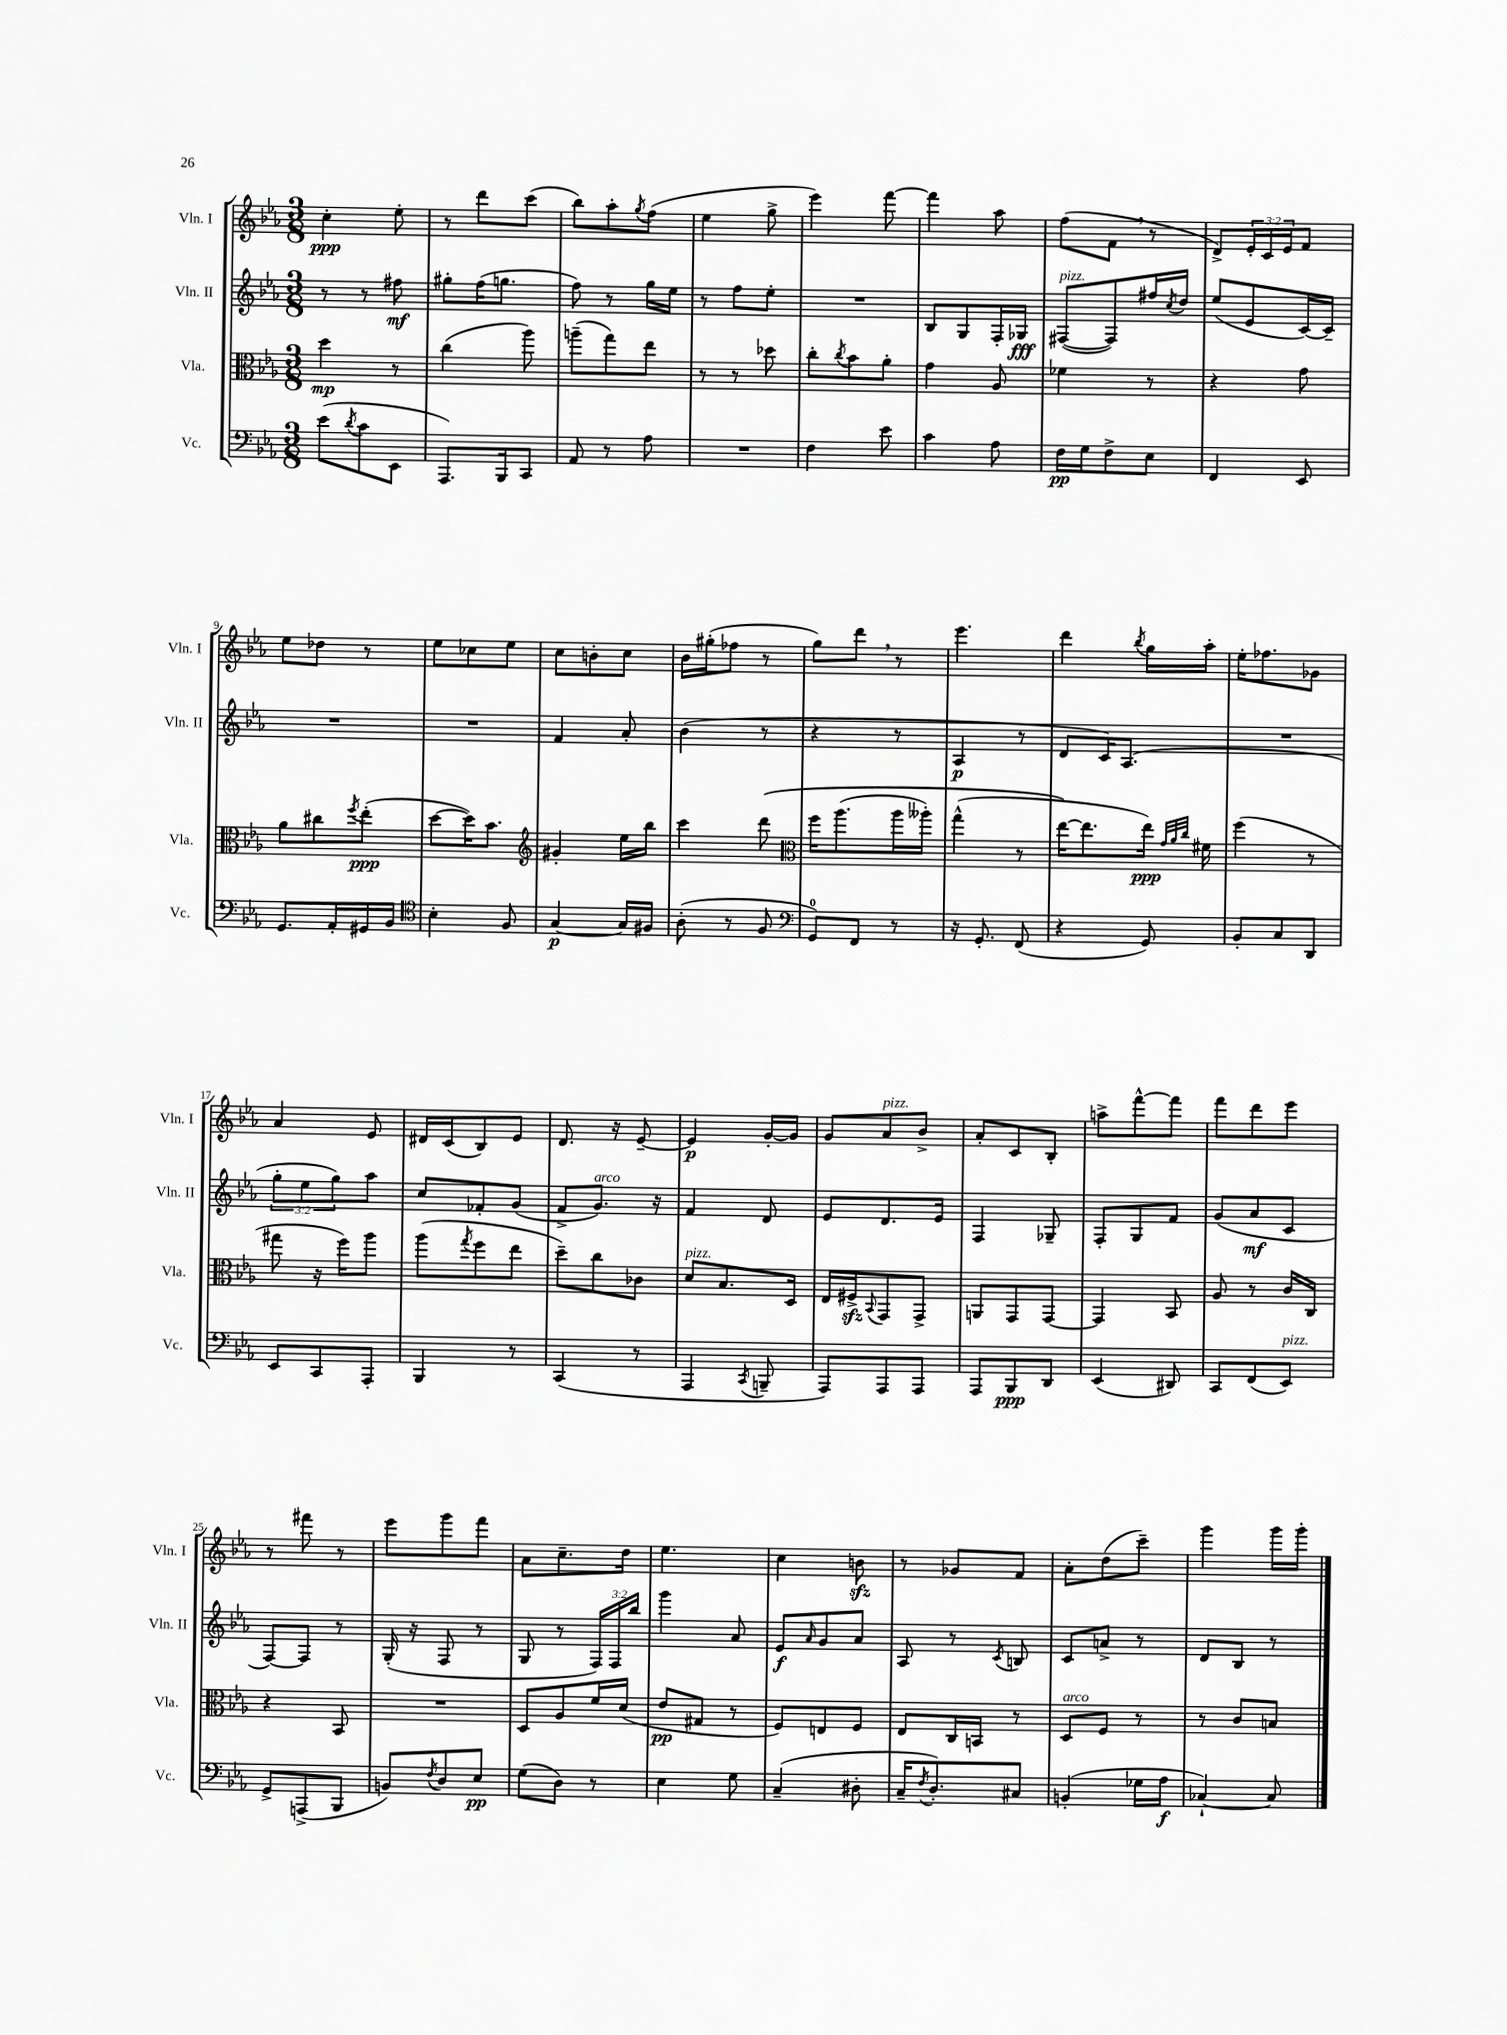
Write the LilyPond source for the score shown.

<<
\new StaffGroup <<
\new Staff = "s0" \with { instrumentName = "Vln. I" shortInstrumentName = "Vln. I" } {
    \clef treble \key ees \major \numericTimeSignature \time 3/8 \override Staff.TupletNumber.text = #tuplet-number::calc-fraction-text
    c''4-.\ppp ees''8-. |
    r8 d'''8 c'''8( |
    bes''8) aes''8-. \acciaccatura { g''8 } f''8( |
    ees''4 g''8-> |
    ees'''4) f'''8~ |
    f'''4 aes''8 |
    f''8( f'8 \breathe r8 |
    d'8->) \tuplet 3/2 { ees'16-. c'16 ees'16 } f'8 |
    ees''8 des''8 r8 |
    ees''8 ces''8 ees''8 |
    c''8 b'8-. c''8 |
    bes'16 gis''16-.( fes''8 r8 |
    g''8) d'''8 \breathe r8 |
    ees'''4. |
    d'''4 \acciaccatura { bes''8 } g''16 aes''16-. |
    ees''16-. fes''8. ges'8 |
    aes'4 ees'8 |
    dis'16 c'16( bes8) ees'8 |
    d'8. r16 ees'8~-- |
    ees'4\p g'16~-. g'16 |
    g'8 aes'8^\markup { \italic "pizz." } bes'8-> |
    aes'8-. c'8 bes8-. |
    a''8-> f'''8~-^ f'''8 |
    f'''8 d'''8 ees'''8 |
    r8 fis'''8 r8 |
    ees'''8 g'''8 f'''8 |
    aes'8 c''8.-- d''16 |
    ees''4. |
    c''4 b'8\sfz |
    r8 ges'8 f'8 |
    aes'8-. d''8( c'''8--) |
    g'''4 g'''16 g'''16-. \bar "|." |
}
\new Staff = "s1" \with { instrumentName = "Vln. II" shortInstrumentName = "Vln. II" } {
    \clef treble \key ees \major \numericTimeSignature \time 3/8 \override Staff.TupletNumber.text = #tuplet-number::calc-fraction-text
    r8 r8 fis''8\mf |
    gis''8-. f''16( g''8. |
    f''8) r8 g''16 ees''16 |
    r8 f''8 ees''8-. |
    R4. |
    bes8 g8 f16-. ges16\fff |
    fis8~^\markup { \italic "pizz." }( fis8) fis''16 \acciaccatura { c''8 } d''16 |
    ees''8( ees'8 c'16~) c'16-- |
    R4. |
    R4. |
    f'4 aes'8-. |
    bes'4( r8 |
    r4 r8 |
    aes4\p r8 |
    d'8 c'16) aes8.( |
    R4. |
    \tuplet 3/2 { g''8-. ees''8 g''8) } aes''8 |
    c''8 fes'8-. g'8( |
    f'8-> g'8.^\markup { \italic "arco" }) r16 |
    f'4 d'8 |
    ees'8 d'8. ees'16 |
    f4 ges8-- |
    f8-. g8 f'8 |
    g'8( aes'8\mf c'8 |
    f8~) f8 r8 |
    g16-.( r16 f8 r8 |
    g8 r8 \tuplet 3/2 { f16) f16 bes''16 } |
    g'''4 aes'8 |
    ees'8\f \grace { aes'16 } g'8 aes'8 |
    aes8 r8 \acciaccatura { c'8 } b8 |
    c'8 a'8-> r8 |
    d'8 bes8 r8 \bar "|." |
}
\new Staff = "s2" \with { instrumentName = "Vla." shortInstrumentName = "Vla." } {
    \clef alto \key ees \major \numericTimeSignature \time 3/8
    d''4\mp r8 |
    c''4( aes''8) |
    a''8--( g''8) ees''8 |
    r8 r8 des''8 |
    c''8-. \acciaccatura { c''8 } bes'8 aes'8-. |
    g'4 aes8 |
    fes'4 r8 |
    r4 g'8 |
    aes'8 cis''8 \acciaccatura { f''8 } ees''8-.\ppp( |
    d''8~ d''16) bes'8. |
    \clef treble gis'4-. ees''16 bes''16 |
    c'''4 d'''8\( |
    \clef alto f''16 aes''8.( aes''16 aeses''16-.) |
    g''4-^( r8 |
    ees''16~\) ees''8. ees''16\ppp) \grace { g'32 aes'32 c''32 } fis'16 |
    f''4( r8 |
    gis''8 r16 f''16) aes''8 |
    aes''8( \acciaccatura { g''8 } f''8 ees''8 |
    d''8--) c''8 ces'8 |
    d'8^\markup { \italic "pizz." } bes8. d16 |
    ees16 fis16->\sfz \appoggiatura { bes,8 } g,8 g,8-> |
    a,8 g,8 g,8~ |
    g,4 bes,8 |
    aes8 r8 c'16 c16 |
    r4 bes,8 |
    R4. |
    d8 aes8 f'16 d'16( |
    ees'8\pp gis8 r8 |
    f8) e8 f8 |
    ees8 c16 b,16 r8 |
    d8^\markup { \italic "arco" } f8 r8 |
    r8 c'8 b8 \bar "|." |
}
\new Staff = "s3" \with { instrumentName = "Vc." shortInstrumentName = "Vc." } {
    \clef bass \key ees \major \numericTimeSignature \time 3/8
    ees'8( \acciaccatura { d'8 } c'8 ees,8 |
    aes,,8.) bes,,16 c,8 |
    aes,8 r8 aes8 |
    R4. |
    f4 ees'8 |
    c'4 aes8 |
    f16\pp g16 f8-> ees8 |
    f,4 ees,8 |
    g,8. aes,16-. gis,16 bes,16 |
    \clef tenor bes4-. f8 |
    g4~\p g16 fis16 |
    aes8-.( r8 f8 |
    \clef bass g,8-0) f,8 r8 |
    r16 g,8.-. f,8( |
    r4 g,8) |
    bes,8-. c8 d,8 |
    ees,8 c,8 aes,,8-. |
    bes,,4 r8 |
    c,4( r8 |
    aes,,4 \acciaccatura { c,8 } b,,8-- |
    aes,,8) aes,,8 aes,,8 |
    aes,,8 bes,,8\ppp d,8 |
    ees,4( dis,8) |
    c,8 f,8( ees,8^\markup { \italic "pizz." }) |
    g,8-> a,,8->( bes,,8 |
    b,8) \acciaccatura { f8 } d8 ees8\pp |
    g8( d8) r8 |
    ees4 g8 |
    c4--( dis8-. |
    c16-- \acciaccatura { f8 } d8.-.) cis8 |
    b,4-.( ges16 aes16\f |
    ces4~-!) ces8 \bar "|." |
}
>>
>>
